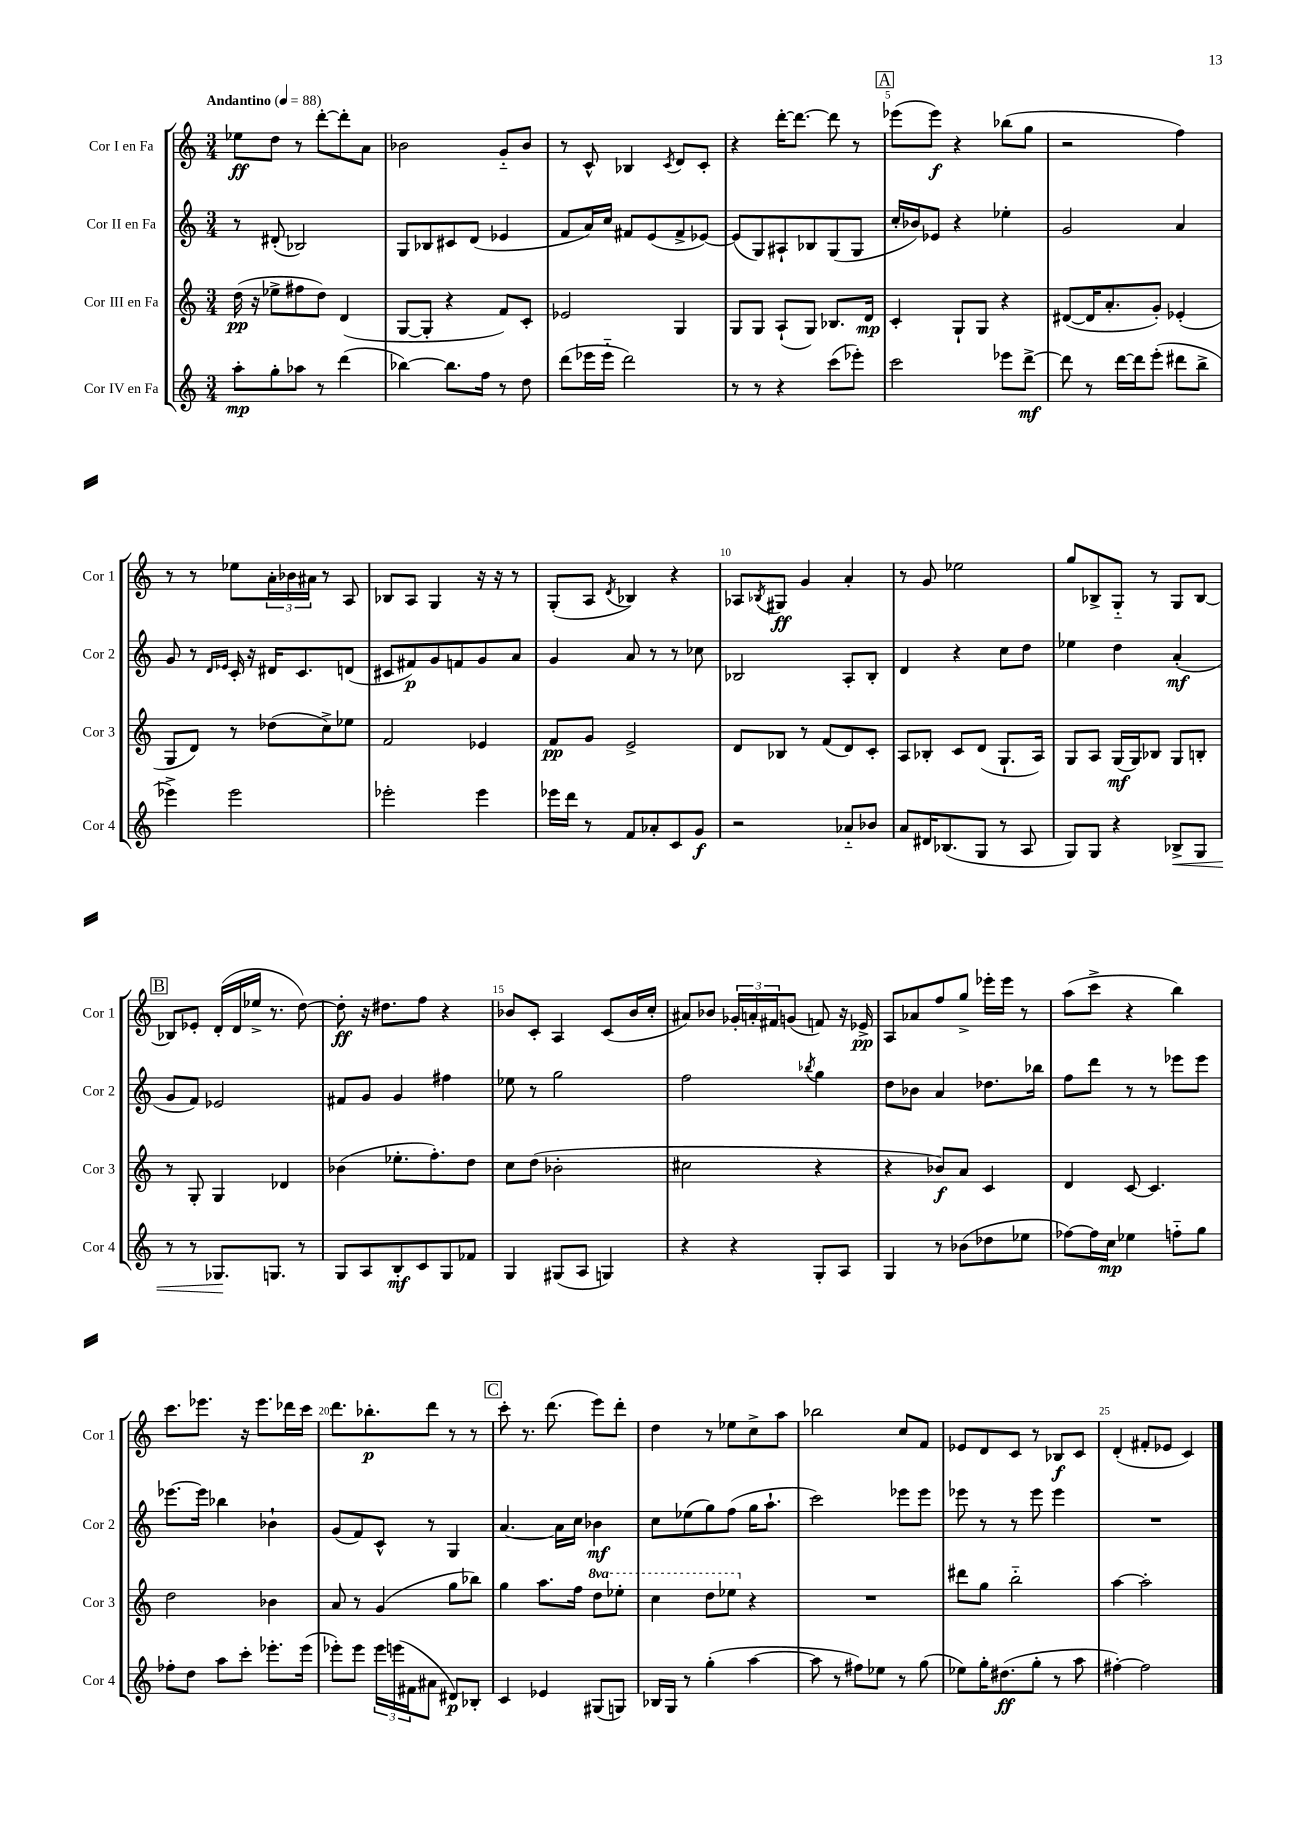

**kern	**kern	**kern	**kern
*staff4	*staff3	*staff2	*staff1
*clefG2	*clefG2	*clefG2	*clefG2
*k[]	*k[]	*k[]	*k[]
*M3/4	*M3/4	*M3/4	*M3/4
*MM88	*MM88	*MM88	*MM88
8aa'	(16dd	8r	8ee-
.	16r	.	.
8gg'	8ee-^	(8d#'	8dd
8aa-	8ff#	2B-)	8r
8r	8dd)	.	[8ddd'
(4ddd	(4d	.	8ddd']
.	.	.	8a
=	=	=	=
[4bb-)	[8G	8G	2b-
.	8G']	8B-	.
8.bb-]	4r	8c#	.
.	.	(8d	.
16ff	.	.	.
8r	8f)	4e-	8g'~
8dd	8c'	.	8b-
=	=	=	=
(8ddd	2e-	8f	8r
16eee-	.	16a)	8c^^
16eee-'~	.	16cc	.
2ddd)	.	8f#	4B-
.	.	(8e	.
.	.	.	8qc
.	4G	8f#^	8d
.	.	[8e-)	8c'
=	=	=	=
8r	8G	(8e-]	4r
8r	8G	8G)	.
4r	(8A`	8A#`	[16ddd'
.	.	.	8.ddd_
.	8G)	8B-	.
(8ccc	8.B-	(8G	8ddd]
8eee-')	.	8G	8r
.	16d	.	.
=	=	=	=
2ccc	4c'	16cc'	(8eee-
.	.	16b-)	.
.	.	8e-	8eee-)
.	8G`	4r	4r
.	8G	.	.
8eee-	4r	4ee-'	(8bb-
[8ddd^	.	.	8gg
=	=	=	=
8ddd]	([8d#	2g	2r
8r	16d#]	.	.
.	8.a'	.	.
[16ddd	.	.	.
16ddd]	.	.	.
(8eee'	8g')	.	.
8ddd#	(4e-'	4a	4ff)
8bb^	.	.	.
=	=	=	=
4eee-^)	8G	8g	8r
.	8d)	8r	8r
.	.	16qqd	.
.	.	16qqe-	.
2eee-	8r	16c'	8ee-
.	.	16r	.
.	(8dd-	16d#	24a'
.	.	.	24b-
.	.	8.c	.
.	.	.	24a#
.	8cc^)	.	8r
.	8ee-	(8d	8A
=	=	=	=
2eee-'	2f	8c#	8B-
.	.	8f#)	8A
.	.	8g	4G
.	.	8f	.
4eee-	4e-	8g	16r
.	.	.	16r
.	.	8a	8r
=	=	=	=
16eee-	8f	4g	(8G'
16ddd	.	.	.
8r	8g	.	8A
.	.	.	8qd
8f	2e^	8a	4B-)
8a-'	.	8r	.
8c	.	8r	4r
8g	.	8cc-	.
=	=	=	=
2r	8d	2B-	8A-
.	.	.	8qB-
.	8B-	.	8G#
.	8r	.	4g
.	(8f	.	.
8a-'~	8d)	8A'	4a'
8b-	8c'	8B-'	.
=	=	=	=
8a	8A	4d	8r
16d#	8B-'	.	8g
(8.B-	.	.	.
.	8c	4r	2ee-
8G	(8d	.	.
8r	8.G`	8cc	.
8A	.	8dd	.
.	16A)	.	.
=	=	=	=
8G)	8G	4ee-	8gg
8G	8A	.	8B-^
4r	(16G	4dd	8G'~
.	16G)	.	.
.	8B-	.	8r
8B-^	8G	(4a'	8G
8G	8B'	.	[8B-
=	=	=	=
8r	8r	8g	8B-]
8r	8G'	8f)	8e-'
8.G-	4G	2e-	(16d'
.	.	.	16d
.	.	.	16ee-^
8.G	.	.	8.r
.	4d-	.	.
8r	.	.	[8dd)
=	=	=	=
8G	(4b-	8f#	8dd']
8A	.	8g	16r
.	.	.	8.dd#
8B'	8.ee-'	4g	.
8c	.	.	8ff
.	8.ff')	.	.
8G	.	4ff#	4r
8f-	8dd	.	.
=	=	=	=
4G	8cc	8ee-	8b-
.	(8dd	8r	8c'
(8G#	2b-'	2gg	4A
8A	.	.	.
4G)	.	.	(8c
.	.	.	16b-
.	.	.	16cc'
=	=	=	=
4r	2cc#	2ff	8a#)
.	.	.	8b-
4r	.	.	24g-'
.	.	.	24a'
.	.	.	24f#
.	.	.	(8g
.	.	8qbb-	.
8G'	4r	4gg	8f)
8A	.	.	16r
.	.	.	16e-^
=	=	=	=
4G	4r	8dd	8A
.	.	8b-	8a-
8r	8b-)	4a	8ff
(8b-	8a	.	8gg^
8dd-	4c	8.dd-	16eee-'
.	.	.	16eee-
8ee-	.	.	8r
.	.	16bb-	.
=	=	=	=
[8ff-)	4d	8ff	(8aa
16ff-]	.	8ddd	8ccc^
16cc	.	.	.
4ee-	[8c	8r	4r
.	4.c]	8r	.
8ff'~	.	8eee-	4bb)
8gg	.	8eee-	.
=	=	=	=
8ff-'	2dd	[8.eee-	8.ccc
8dd	.	.	.
.	.	16eee-]	8.eee-
8aa	.	4bb-	.
8ccc'	.	.	16r
.	.	.	8.eee-
8.eee-'	4b-	4b-`	.
.	.	.	16ddd-
(16eee-	.	.	16ccc
=	=	=	=
8eee-')	8a	(8g	8.ddd
8eee-	8r	8f)	.
.	.	.	8.bb-'
24eee-	(4g	8c^^	.
(24eee	.	.	.
24f#	.	.	.
8a#	.	8r	8ddd
8d#)	8gg	4G	8r
8B-'	8bb-)	.	8r
=	=	=	=
4c	4gg	[4.a	8ccc'
.	.	.	8.r
4e-	8.aa	.	.
.	.	.	(8.ddd
.	.	16a]	.
.	16ff	16cc	.
(8G#	8ddd	4b-	8eee)
8G)	8eee-'	.	8ddd'
=	=	=	=
16B-	4ccc	8cc	4dd
16G	.	.	.
8r	.	(8ee-	.
(4gg'	8ddd	8gg)	8r
.	8eee-	(8ff	8ee-
[4aa	4r	16gg	8cc^
.	.	8.aa`	.
.	.	.	8aa
=	=	=	=
8aa]	2.r	2ccc)	2bb-
8r	.	.	.
8ff#)	.	.	.
8ee-	.	.	.
8r	.	8eee-	8cc
(8gg	.	8eee-	8f
=	=	=	=
8ee-)	8ddd#	8eee-	8e-
16gg'	8gg	8r	8d
(8.dd#	.	.	.
.	2bb'~	8r	8c
8gg'	.	8eee-	8r
8r	.	4eee-	8B-
8aa	.	.	8c
=	=	=	=
[4ff#')	[4aa	2.r	(4d'
2ff#]	2aa']	.	8f#'
.	.	.	8e-
.	.	.	4c)
==	==	==	==
*-	*-	*-	*-
